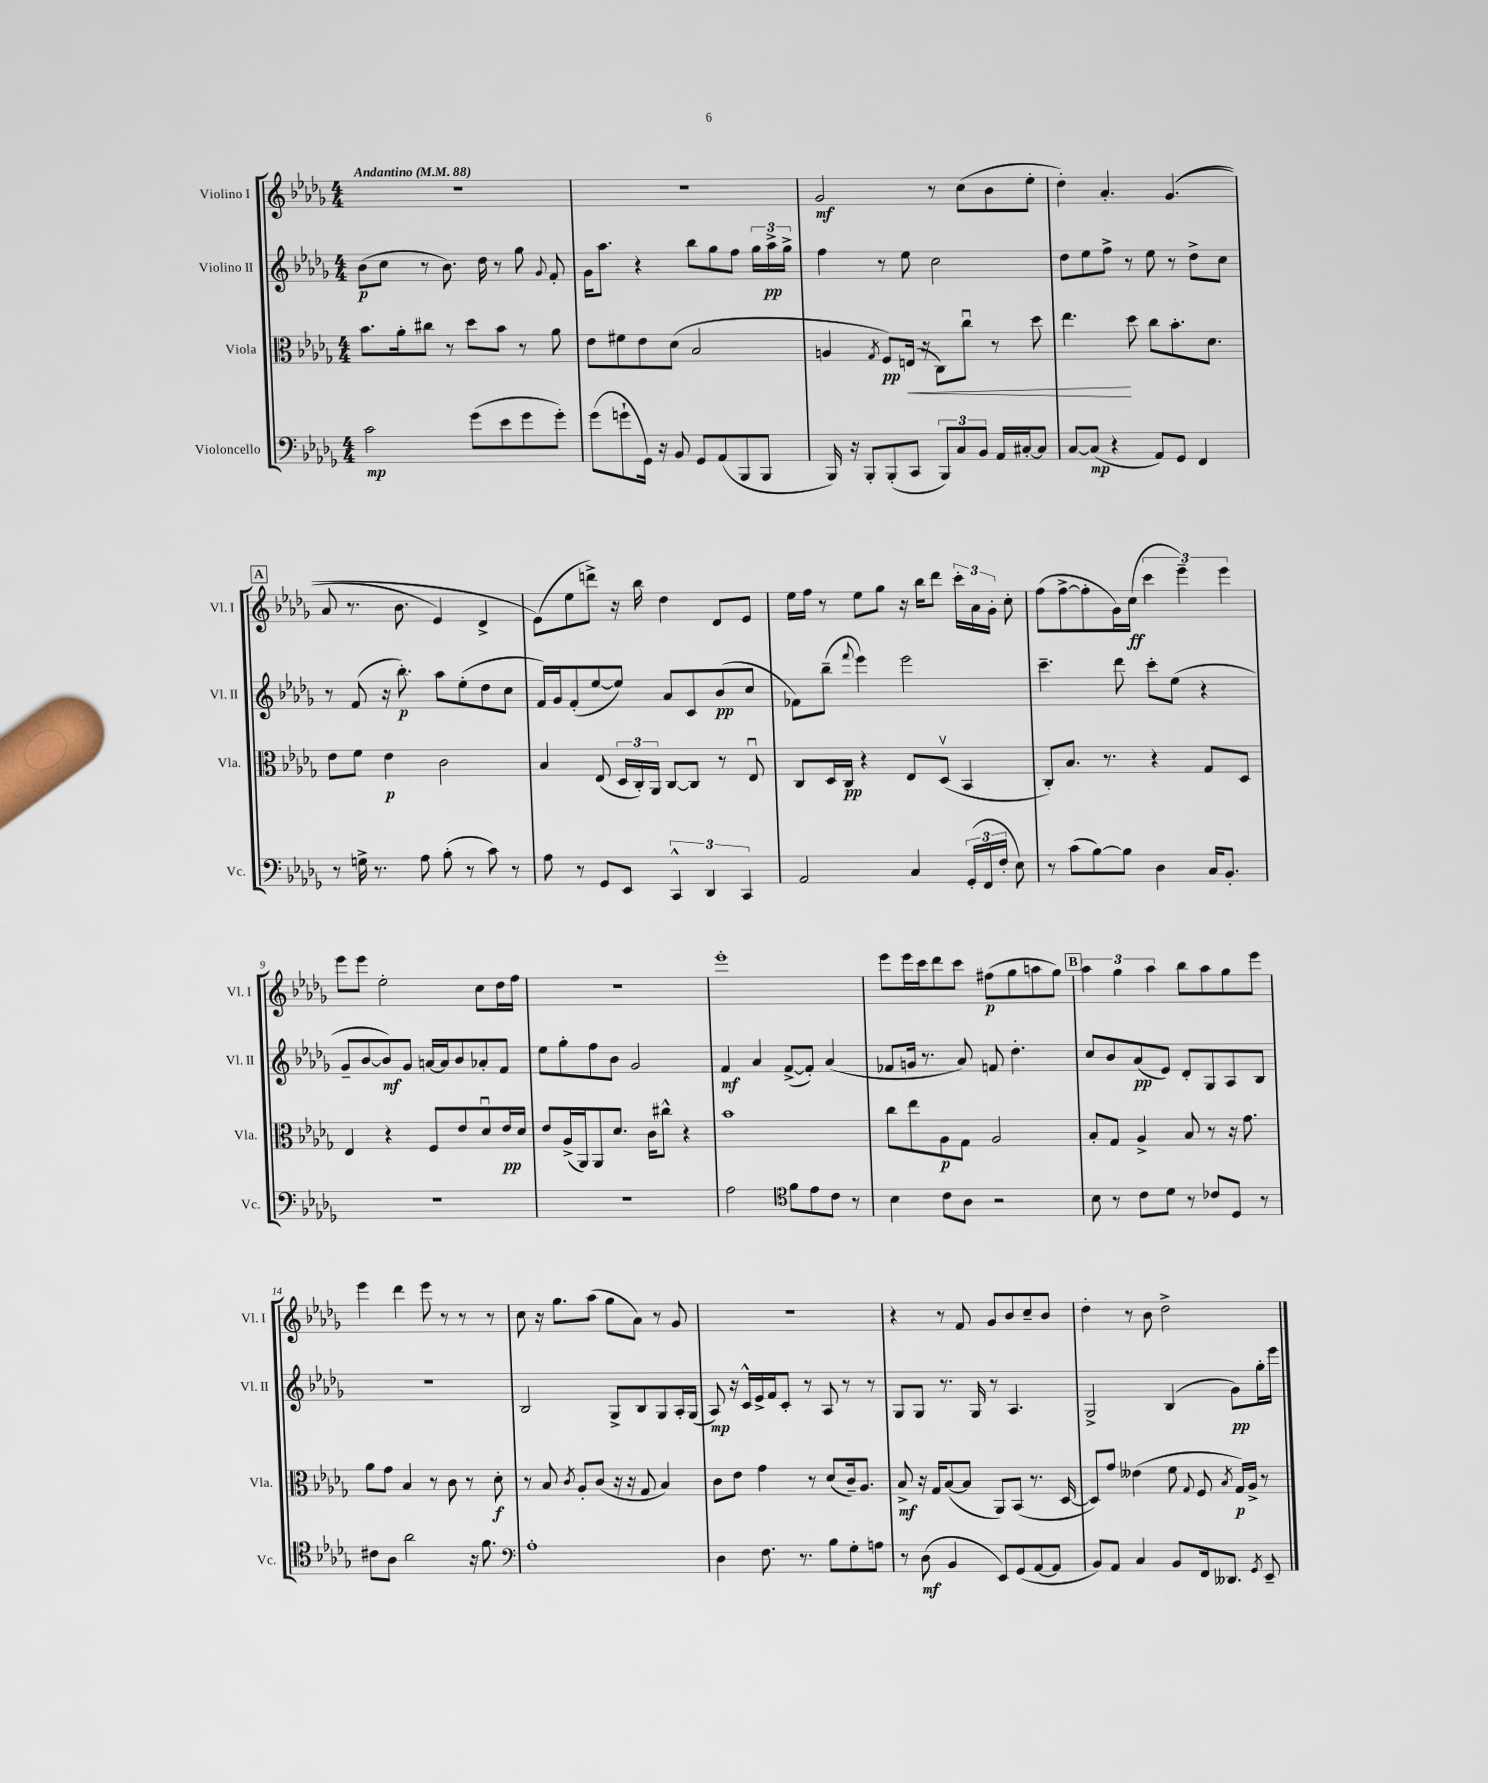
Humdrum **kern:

**kern	**dynam	**kern	**dynam	**kern	**dynam	**kern	**dynam
*part4	*part4	*part3	*part3	*part2	*part2	*part1	*part1
*staff4	*staff4	*staff3	*staff3	*staff2	*staff2	*staff1	*staff1
*I"Violoncello	*	*I"Viola	*	*I"Violino II	*	*I"Violino I	*
*I'Vc.	*	*I'Vla.	*	*I'Vl. II	*	*I'Vl. I	*
*clefF4	*	*clefC3	*	*clefG2	*	*clefG2	*
*k[b-e-a-d-g-]	*	*k[b-e-a-d-g-]	*	*k[b-e-a-d-g-]	*	*k[b-e-a-d-g-]	*
*M4/4	*	*M4/4	*	*M4/4	*	*M4/4	*
*MM88	*	*MM88	*	*MM88	*	*MM88	*
=1	=1	=1	=1	=1	=1	=1	=1
!	!	!	!	!	!	!LO:TX:a:B:t=Andantino	!
2c\	mp	8.b-\L	.	(8b-\L	p	1r	.
.	.	.	.	8cc\J	.	.	.
.	.	16a-'\k	.	.	.	.	.
.	.	8cc#X\J	.	8r	.	.	.
.	.	8r	.	8.b-\)	.	.	.
(8g-\L	.	8dd-\L	.	.	.	.	.
.	.	.	.	16dd-\	.	.	.
8e-\	.	8b-\J	.	8r	.	.	.
8g-\	.	8r	.	8gg-\	.	.	.
.	.	.	.	8qqg-/	.	.	.
8g-'\J)	.	8a-\	.	8f'/	.	.	.
=2	=2	=2	=2	=2	=2	=2	=2
(8g-\L	.	8e-\L	.	16g-\KL	.	1r	.
.	.	.	.	8.aa-\J	.	.	.
8gn`\	.	8f#X\	.	.	.	.	.
16GG-\Jk)	.	8e-\	.	4r	.	.	.
16r	.	.	.	.	.	.	.
8BB-/	.	(8d-\J	.	.	.	.	.
8GG-/L	.	2B-/	.	8bb-\L	.	.	.
(8AA-/	.	.	.	8gg-\	.	.	.
8BBB-/	.	.	.	8ff\J	.	.	.
8BBB-/J	.	.	.	24gg-\LL	.	.	.
.	.	.	.	24aa-^\	pp	.	.
.	.	.	.	24gg-^\JJ	.	.	.
=3	=3	=3	=3	=3	=3	=3	=3
16BBB-/)	.	4An/	.	4ff\	.	2g-/	mf
16r	.	.	.	.	.	.	.
8BBB-'/L	.	.	.	.	.	.	.
.	.	8qG-/	.	.	.	.	.
(8BBB-'/	.	8F/L)	pp	8r	.	.	.
!	!	!	!LO:HP:b	!	!	!	!
8CC/J	.	(16En/Jk	<	8ee-\	.	.	.
.	.	16r	.	.	.	.	.
12BBB-/L)	.	8C\L)	.	2cc\	.	8r	.
12C/	.	.	.	.	.	.	.
.	.	8ccu\J	.	.	.	(8cc\L	.
12BB-/J	.	.	.	.	.	.	.
16AA-/LL	.	8r	.	.	.	8b-\	.
[16C#X'/J	.	.	.	.	.	.	.
8C#/J]	.	8dd-\	.	.	.	8ee-'\J	.
=4	=4	=4	=4	=4	=4	=4	=4
[8C/L	.	4.ee-\	.	8dd-\L	.	4dd-'\)	.
(8C/J]	mp	.	.	8ee-\	.	.	.
4r	.	.	.	8ff^\J	.	4.a-'/	.
.	.	8dd-\	[	8r	.	.	.
8AA-/L)	.	8cc\L	.	8ee-\	.	.	.
8GG-/J	.	8.b-'\	.	8r	.	((4.g-/	.
4FF/	.	.	.	8dd-^\L	.	.	.
.	.	8.d-\J	.	.	.	.	.
.	.	.	.	8cc\J	.	.	.
!!LO:LB:g=z
!!LO:REH:place=s1:t=A
=5	=5	=5	=5	=5	=5	=5	=5
8r	.	8e-\L	.	8r	.	8a-/	.
16Gn^\	.	8f\J	.	(8f/	.	8.r	.
8.r	.	.	.	.	.	.	.
.	.	4e-\	p	16r	.	.	.
.	.	.	.	8.bb-'\)	p	8.b-\	.
8A-\	.	.	.	.	.	.	.
(8B-'\	.	2c\	.	8aa-\L	.	4e-/)	.
8r	.	.	.	(8ee-'\	.	.	.
8c\)	.	.	.	8dd-\	.	4d-^/	.
8r	.	.	.	8cc\J	.	.	.
=6	=6	=6	=6	=6	=6	=6	=6
8A-\	.	4B-/	.	16f/LL)	.	(8e-\L)	.
.	.	.	.	16g-/J	.	.	.
8r	.	.	.	(8f'/	.	8ee-\	.
8GG-/L	.	(8E-/	.	[8ee-/	.	8dddn^\J)	.
8EE-/J	.	24D-/LL	.	8ee-/J])	.	16r	.
.	.	24C'/)	.	.	.	.	.
.	.	.	.	.	.	16bb-\	.
.	.	24AA-/JJ	.	.	.	.	.
6CC^^/	.	[8C/L	.	8a-/L	.	4dd-\	.
.	.	8C/J]	.	8c/	.	.	.
6DD-/	.	.	.	.	.	.	.
.	.	8r	.	(8b-/	pp	8d-/L	.
6CC/	.	.	.	.	.	.	.
.	.	8E-u/	.	8cc/J	.	8e-/J	.
=7	=7	=7	=7	=7	=7	=7	=7
2AA-/	.	8C/L	.	8f-X\L)	.	16ee-\LL	.
.	.	.	.	.	.	16ff\JJ	.
.	.	16D-/L	.	(8bb-~\J	.	8r	.
.	.	16C/JJ	pp	.	.	.	.
.	.	.	.	8qqfff/	.	.	.
.	.	4r	.	4eee-\)	.	8ee-\L	.
.	.	.	.	.	.	8gg-\J	.
4C/	.	8E-/L	.	2eee-\	.	16r	.
.	.	.	.	.	.	16bb-\KL	.
.	.	(8D-v/J	.	.	.	8ddd-\J	.
(24GG-'/LL	.	4BB-/	.	.	.	24ccc'\LL	.
24FF/	.	.	.	.	.	24a-\	.
24F'/JJ	.	.	.	.	.	24g-'\JJ	.
8E-\)	.	.	.	.	.	8cc'\	.
=8	=8	=8	=8	=8	=8	=8	=8
8r	.	8C'/L)	.	4.ccc~\	.	(8ff\L	.
(8c\L	.	8.B-/J	.	.	.	[8ff^\	.
[8B-\)	.	.	.	.	.	8ff'\]	.
.	.	8.r	.	.	.	.	.
8B-\J]	.	.	.	8ddd-\	.	16g-\L)	.
.	.	.	.	.	.	(16cc\JJ	ff
4D-\	.	4r	.	8ccc'\L	.	6ccc\	.
.	.	.	.	(8ee-\J	.	.	.
.	.	.	.	.	.	6eee-~\)	.
16C/KL	.	8G-/L	.	4r	.	.	.
8.BB-'/J	.	.	.	.	.	.	.
.	.	.	.	.	.	6eee-\	.
.	.	8D-/J	.	.	.	.	.
!!LO:LB:g=z
=9	=9	=9	=9	=9	=9	=9	=9
1r	.	4E-/	.	8g-~/L	.	8eee-\L	.
.	.	.	.	[8b-/	.	8eee-\J	.
.	.	4r	.	8b-/])	mf	2ee-'\	.
.	.	.	.	8g-/J	.	.	.
.	.	8F/L	.	[16an/LL	.	.	.
.	.	.	.	16a/J]	.	.	.
.	.	8e-/	.	8b-/	.	.	.
.	.	8d-u/	.	8a-X'/	.	8cc\L	.
.	.	16e-/L	pp	8f/J	.	16dd-\L	.
.	.	16d-/JJ	.	.	.	16ff\JJ	.
=10	=10	=10	=10	=10	=10	=10	=10
1r	.	8e-/L	.	8ee-\L	.	1r	.
.	.	(16A-^/L	.	8gg-'\	.	.	.
.	.	16AA-/J)	.	.	.	.	.
.	.	8AA-/	.	8ff\	.	.	.
.	.	8.d-/J	.	8b-\J	.	.	.
.	.	.	.	2g-/	.	.	.
.	.	16c\KL	.	.	.	.	.
.	.	8cc#X^^\J	.	.	.	.	.
.	.	4r	.	.	.	.	.
=11	=11	=11	=11	=11	=11	=11	=11
2A-\	.	1b-	.	4f/	mf	1eee-'	.
.	.	.	.	4a-/	.	.	.
*clefC4	*	*	*	*	*	*	*
8f\L	.	.	.	([8f^/L	.	.	.
8e-\	.	.	.	8f'/J])	.	.	.
8c\J	.	.	.	(4a-/	.	.	.
8r	.	.	.	.	.	.	.
=12	=12	=12	=12	=12	=12	=12	=12
4B-\	.	8cc\L	.	8f-X/L	.	8eee-\L	.
.	.	8ee-\	.	16gn/Jk	.	16eee-\L	.
.	.	.	.	8.r	.	16ccc\J	.
8c\L	.	8A-\	p	.	.	8ddd-\	.
8A-\J	.	8G-\J	.	8a-/)	.	8ccc\J	.
2r	.	2A-/	.	8fn/	.	(8ff#X\L	p
.	.	.	.	4.dd-'\	.	8gg-\	.
.	.	.	.	.	.	8aan\	.
.	.	.	.	.	.	8gg-\J)	.
!!LO:REH:place=s1:t=B
=13	=13	=13	=13	=13	=13	=13	=13
8B-\	.	8B-'/L	.	8cc/L	.	6aa-\	.
8r	.	8G-/J	.	8b-/	.	.	.
.	.	.	.	.	.	6gg-\	.
8c\L	.	4A-^/	.	(8a-/	pp	.	.
.	.	.	.	.	.	6aa-\	.
8d-\J	.	.	.	8e-/J)	.	.	.
8r	.	8B-/	.	8d-'/L	.	8bb-\L	.
8c-X/L	.	8r	.	8G-/	.	8aa-\	.
8D-/J	.	16r	.	8A-/	.	8gg-\	.
.	.	8.g-\	.	.	.	.	.
8r	.	.	.	8B-/J	.	8eee-\J	.
!!LO:LB:g=z
=14	=14	=14	=14	=14	=14	=14	=14
8c#X\L	.	8a-\L	.	1r	.	4eee-\	.
8A-\J	.	8g-\J	.	.	.	.	.
2a-\	.	4B-/	.	.	.	4ddd-\	.
.	.	8r	.	.	.	8eee-\	.
.	.	8c\	.	.	.	8r	.
16r	.	8r	.	.	.	8r	.
8.f\	.	.	.	.	.	.	.
.	.	8d-'\	f	.	.	8r	.
=15	=15	=15	=15	=15	=15	=15	=15
*clefF4	*	*	*	*	*	*	*
1A-'	.	8r	.	2B-/	.	8cc\	.
.	.	8B-/	.	.	.	16r	.
.	.	.	.	.	.	8.gg-\L	.
.	.	8qc/	.	.	.	.	.
.	.	8A-'/L	.	.	.	.	.
.	.	(8c/J	.	.	.	(8aa-\J	.
.	.	16r	.	8G-^/L	.	8gg-\L	.
.	.	16r	.	.	.	.	.
.	.	8G-/	.	8B-/	.	8a-\J)	.
.	.	4B-/)	.	8G-/	.	8r	.
.	.	.	.	16A-'/L	.	8g-/	.
.	.	.	.	(16G-/JJ	.	.	.
=16	=16	=16	=16	=16	=16	=16	=16
4D-\	.	8c\L	.	8A-/)	mp	1r	.
.	.	8e-\J	.	16r	.	.	.
.	.	.	.	16c^^/LL	.	.	.
8.F\	.	4g-\	.	16e-^/	.	.	.
.	.	.	.	16f/J	.	.	.
.	.	.	.	8c'/J	.	.	.
8.r	.	.	.	.	.	.	.
.	.	8r	.	8r	.	.	.
8B-\L	.	(8d-/L	.	8A-/	.	.	.
8G-'\	.	16c~/k)	.	8r	.	.	.
.	.	8.A-/J	.	.	.	.	.
8An\J	.	.	.	8r	.	.	.
=17	=17	=17	=17	=17	=17	=17	=17
8r	.	8B-^/	mf	8G-/L	.	4r	.
(8D-\	mf	16r	.	8G-/J	.	.	.
.	.	16G-/KL	.	.	.	.	.
4BB-/	.	([8B-/	.	8.r	.	8r	.
.	.	8B-/J]	.	.	.	8f/	.
.	.	.	.	16G-/	.	.	.
8EE-/L)	.	8AA-/L)	.	8r	.	8g-/L	.
(8GG-/	.	(8BB-/J	.	4.A-/	.	8b-/	.
[8AA-/	.	8.r	.	.	.	8cc~/	.
8AA-/J]	.	.	.	.	.	8b-/J	.
.	.	[16D-/	.	.	.	.	.
=18	=18	=18	=18	=18	=18	=18	=18
8BB-/L)	.	8D-/L])	.	2G-^/	.	4dd-'\	.
8AA-/J	.	8g-/J	.	.	.	.	.
4C/	.	(4e--X\	.	.	.	8r	.
.	.	.	.	.	.	8b-\	.
8BB-/L	.	8f\	.	(4B-/	.	2dd-^\	.
.	.	8qqG-/	.	.	.	.	.
16FF/k	.	8F/	.	.	.	.	.
8.DD--X/J	.	.	.	.	.	.	.
.	.	8qB-/	.	.	.	.	.
.	.	16G-/LL)	p	8g-\L)	pp	.	.
.	.	16A-^/JJ	.	.	.	.	.
8qGG-/	.	.	.	.	.	.	.
8EE-~/	.	8r	.	16gg-'\L	.	.	.
.	.	.	.	16eee-\JJ	.	.	.
==	==	==	==	==	==	==	==
*-	*-	*-	*-	*-	*-	*-	*-
